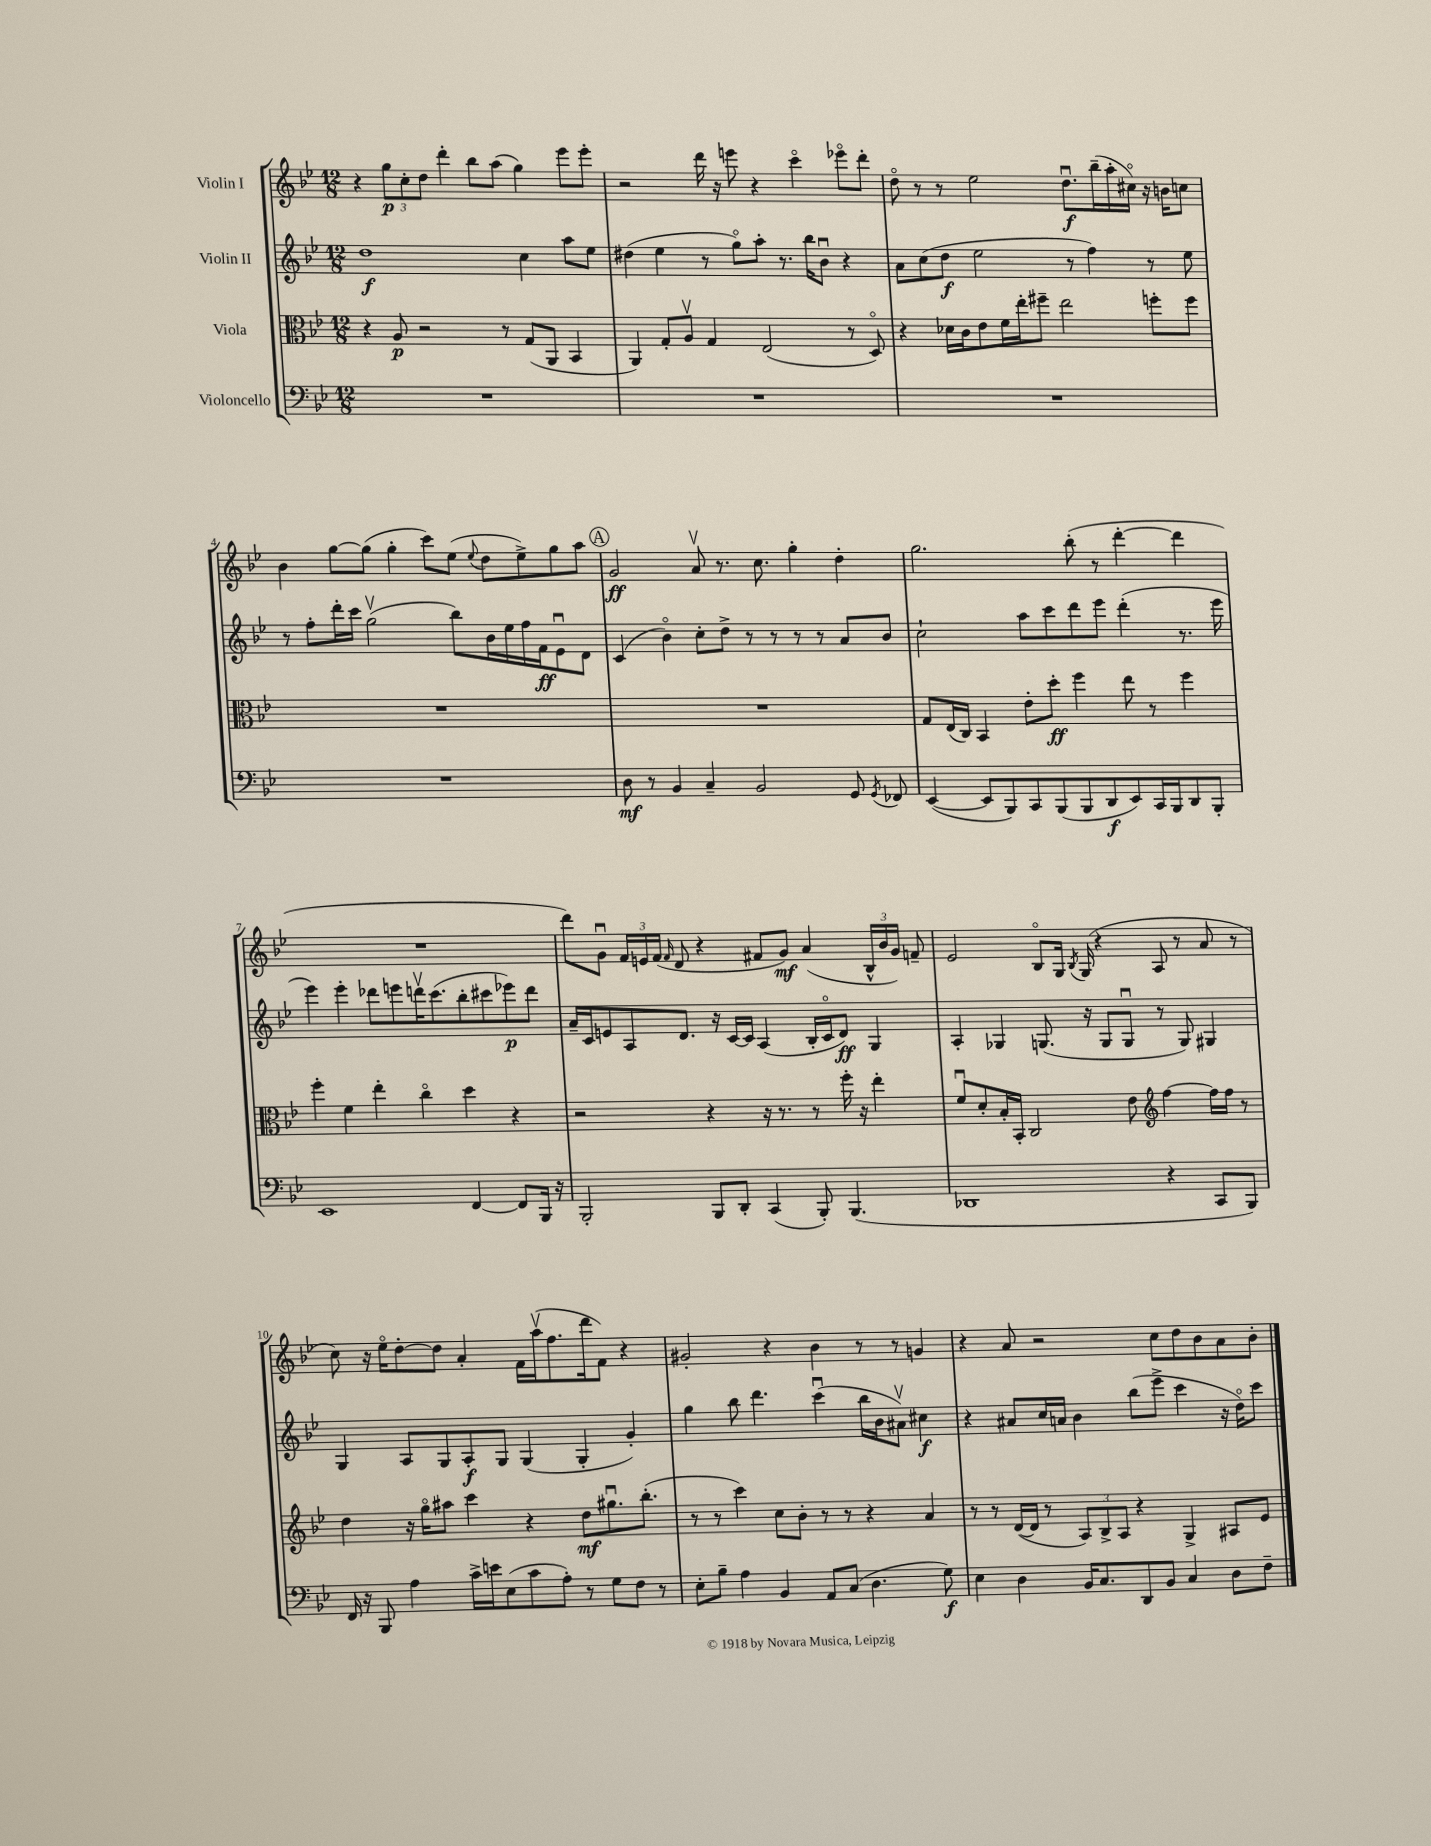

**kern	**dynam	**kern	**dynam	**kern	**dynam	**kern	**dynam
*part4	*part4	*part3	*part3	*part2	*part2	*part1	*part1
*staff4	*staff4	*staff3	*staff3	*staff2	*staff2	*staff1	*staff1
*I"Violoncello	*	*I"Viola	*	*I"Violin II	*	*I"Violin I	*
*clefF4	*	*clefC3	*	*clefG2	*	*clefG2	*
*k[b-e-]	*	*k[b-e-]	*	*k[b-e-]	*	*k[b-e-]	*
*M12/8	*	*M12/8	*	*M12/8	*	*M12/8	*
=1	=1	=1	=1	=1	=1	=1	=1
1.r	.	4r	.	1dd	f	4r	.
.	.	8A/	p	.	.	12gg\L	p
.	.	.	.	.	.	12cc'\	.
.	.	2r	.	.	.	.	.
.	.	.	.	.	.	12dd\J	.
.	.	.	.	.	.	4ddd'\	.
.	.	.	.	.	.	8bb-\L	.
.	.	8r	.	.	.	(8aa\J	.
.	.	(8G/L	.	4cc\	.	4gg\)	.
.	.	8AA/J	.	.	.	.	.
.	.	4BB-/	.	8aa\L	.	8eee-\L	.
.	.	.	.	8ee-\J	.	8eee-'\J	.
=2	=2	=2	=2	=2	=2	=2	=2
1.r	.	4AA/)	.	(4dd#X\	.	2r	.
.	.	8G'/L	.	4ee-\	.	.	.
.	.	8Av/J	.	.	.	.	.
.	.	4G/	.	8r	.	16ddd\	.
.	.	.	.	.	.	16r	.
.	.	.	.	8gg\L)	.	8eeen\	.
.	.	(2E-/	.	8aa'\J	.	4r	.
.	.	.	.	8.r	.	.	.
.	.	.	.	.	.	4ccc\	.
.	.	.	.	16bb-\KL	.	.	.
.	.	.	.	8b-u\J	.	.	.
.	.	8r	.	4r	.	8eee-X\L	.
.	.	8D/)	.	.	.	8ddd'\J	.
=3	=3	=3	=3	=3	=3	=3	=3
1.r	.	4r	.	8a\L	.	8dd\	.
.	.	.	.	(8cc\	.	8r	.
.	.	16d-X\LL	.	8dd\J	f	8r	.
.	.	16c\J	.	.	.	.	.
.	.	8e-\	.	2ee-\	.	2ee-\	.
.	.	16f\L	.	.	.	.	.
.	.	16ee-'\J	.	.	.	.	.
.	.	8ff#X~\J	.	.	.	.	.
.	.	2ee-\	.	.	.	.	.
.	.	.	.	8r	.	8.ddu\L	f
.	.	.	.	4ff\)	.	.	.
.	.	.	.	.	.	(16bb-~\L	.
.	.	.	.	.	.	16aa'\	.
.	.	.	.	.	.	16cc#X\JJ)	.
.	.	8ffn'\L	.	8r	.	16r	.
.	.	.	.	.	.	16bn\KL	.
.	.	8ff\J	.	8ee-\	.	8ccn\J	.
!!LO:LB:g=z
=4	=4	=4	=4	=4	=4	=4	=4
1.r	.	1.r	.	8r	.	4b-\	.
.	.	.	.	8ff'\L	.	.	.
.	.	.	.	16ddd'\L	.	[8gg\L	.
.	.	.	.	16ccc\JJ	.	.	.
.	.	.	.	(2ggv\	.	(8gg\J]	.
.	.	.	.	.	.	4gg'\	.
.	.	.	.	.	.	8ccc\L)	.
.	.	.	.	8bb-\L)	.	(8ee-\J	.
.	.	.	.	.	.	8qqee-/	.
.	.	.	.	16b-\L	.	8dd\L	.
.	.	.	.	16ee-\	.	.	.
.	.	.	.	16ff\	.	8ee-^\)	.
.	.	.	.	16f\J	ff	.	.
.	.	.	.	8e-u\	.	8gg\	.
.	.	.	.	8d\J	.	8aa\J	.
!!LO:REH:place=s1:t=A
=5	=5	=5	=5	=5	=5	=5	=5
8D\	mf	1.r	.	(4c/	.	2g/	ff
8r	.	.	.	.	.	.	.
4BB-/	.	.	.	4b-\)	.	.	.
4C~/	.	.	.	8cc'\L	.	8av/	.
.	.	.	.	8dd^\J	.	8.r	.
2BB-/	.	.	.	8r	.	.	.
.	.	.	.	.	.	8.cc\	.
.	.	.	.	8r	.	.	.
.	.	.	.	8r	.	4gg'\	.
.	.	.	.	8r	.	.	.
8GG/	.	.	.	8a/L	.	4dd'\	.
8qGG/	.	.	.	.	.	.	.
8FF-X/	.	.	.	8b-/J	.	.	.
=6	=6	=6	=6	=6	=6	=6	=6
([4EE-/	.	8G/L	.	2cc`\	.	2.gg\	.
.	.	(16E-/L	.	.	.	.	.
.	.	16C/JJ)	.	.	.	.	.
8EE-/L]	.	4BB-/	.	.	.	.	.
8BBB-/)	.	.	.	.	.	.	.
8CC/	.	8e-'\L	.	8aa\L	.	.	.
(8BBB-/	.	8dd'\J	ff	8ccc\	.	.	.
8BBB-/	.	4ff\	.	8ddd\	.	(8bb-'\	.
8DD/	f	.	.	8eee-\J	.	8r	.
8EE-/)	.	8ee-\	.	(4ddd'\	.	[4ddd'\	.
16CC/L	.	8r	.	.	.	.	.
16BBB-/J	.	.	.	.	.	.	.
8DD/	.	4ff\	.	8.r	.	4ddd\]	.
8BBB-'/J	.	.	.	.	.	.	.
.	.	.	.	16eee-\	.	.	.
!!LO:LB:g=z
=7	=7	=7	=7	=7	=7	=7	=7
1EE-	.	4ff'\	.	4eee-\)	.	1.r	.
.	.	4f\	.	4eee-'\	.	.	.
.	.	4ee-'\	.	8ddd-X\L	.	.	.
.	.	.	.	8eeen\	.	.	.
.	.	4cc\	.	16dddnv\K	.	.	.
.	.	.	.	(8.ccc\	.	.	.
[4FF/	.	4dd\	.	8bb-'\	.	.	.
.	.	.	.	8ccc#X\	.	.	.
8FF/L]	.	4r	.	8eee-X\)	p	.	.
16BBB-/Jk	.	.	.	8ddd\J	.	.	.
16r	.	.	.	.	.	.	.
=8	=8	=8	=8	=8	=8	=8	=8
2BBB-'/	.	2r	.	16a~/LL	.	8ddd\L)	.
.	.	.	.	16c/J	.	.	.
.	.	.	.	8en/	.	8gu\J	.
.	.	.	.	8A/	.	24f/LL	.
.	.	.	.	.	.	24en/	.
.	.	.	.	.	.	(24f/JJ	.
.	.	.	.	.	.	16qqf/	.
.	.	.	.	8.d/J	.	8d/	.
8BBB-/L	.	4r	.	.	.	4r	.
.	.	.	.	16r	.	.	.
8DD'/J	.	.	.	[16c/LL	.	.	.
.	.	.	.	16c/JJ]	.	.	.
(4CC/	.	16r	.	(4A/	.	8f#X/L	.
.	.	8.r	.	.	.	.	.
.	.	.	.	.	.	8g/J)	mf
8BBB-'/)	.	8r	.	16B-'/LL	.	(4a/	.
.	.	.	.	16c/J	.	.	.
(4.BBB-/	.	16ff'\	.	8d/J)	ff	.	.
.	.	16r	.	.	.	.	.
.	.	4ee-'\	.	4G/	.	24B-^^/LL	.
.	.	.	.	.	.	24b-/	.
.	.	.	.	.	.	24g/JJ)	.
.	.	.	.	.	.	8fn~/	.
=9	=9	=9	=9	=9	=9	=9	=9
1DD-X	.	8fu/L	.	4A'/	.	2e-/	.
.	.	8d'/	.	.	.	.	.
.	.	16B-'/L	.	4G-X/	.	.	.
.	.	16BB-'/JJ	.	.	.	.	.
.	.	2C/	.	.	.	.	.
.	.	.	.	(8.Gn/	.	8B-/L	.
.	.	.	.	.	.	16G/Jk	.
.	.	.	.	.	.	8qB-/	.
.	.	.	.	16r	.	(16G/	.
.	.	.	.	8G/L	.	4r	.
.	.	8e-\	.	8Gu/J	.	.	.
*	*	*clefG2	*	*	*	*	*
4r	.	[4ff\	.	8r	.	8A/	.
.	.	.	.	8G/)	.	8r	.
8CC/L	.	16ff\LL]	.	4G#X/	.	8a/	.
.	.	16ff\JJ	.	.	.	.	.
8BBB-/J)	.	8r	.	.	.	8r	.
!!LO:LB:g=z
=10	=10	=10	=10	=10	=10	=10	=10
16FF/	.	4dd\	.	4G/	.	8cc\)	.
16r	.	.	.	.	.	.	.
8BBB-/	.	.	.	.	.	16r	.
.	.	.	.	.	.	16ee-\KL	.
4A\	.	16r	.	8A/L	.	[8dd'\	.
.	.	16gg\KL	.	.	.	.	.
.	.	8aa#X\J	.	8G/	.	8dd\J]	.
16c^\LL	.	4ccc\	.	8A'/	f	4a'/	.
16en\J	.	.	.	.	.	.	.
(8E-\	.	.	.	8G/J	.	.	.
8c\	.	4r	.	(4G/	.	16f\LL	.
.	.	.	.	.	.	(16aav\J	.
8A'\J)	.	.	.	.	.	8.ff\	.
8r	.	8dd\L	mf	4G'/	.	.	.
.	.	.	.	.	.	16ddd\k	.
8G\L	.	8.gg#Xu\	.	.	.	8f\J)	.
8F\J	.	.	.	4g'/)	.	4r	.
.	.	(8.bb-'\J	.	.	.	.	.
8r	.	.	.	.	.	.	.
=11	=11	=11	=11	=11	=11	=11	=11
8E-'\L	.	8r	.	4gg\	.	2g#X'/	.
8B-~\J	.	8r	.	.	.	.	.
4A\	.	4ccc\)	.	8bb-\	.	.	.
.	.	.	.	4.ddd\	.	.	.
4BB-/	.	8cc\L	.	.	.	4r	.
.	.	8b-'\J	.	.	.	.	.
8AA/L	.	8r	.	(4cccu\	.	4b-\	.
(8C/J	.	8r	.	.	.	.	.
4.D\	.	4r	.	16bb-\LL	.	8r	.
.	.	.	.	16b-\J	.	.	.
.	.	.	.	8a#Xv\J)	.	8r	.
.	.	4a/	.	4cc#X\	f	4gn/	.
8G\)	f	.	.	.	.	.	.
=12	=12	=12	=12	=12	=12	=12	=12
4E-\	.	8r	.	4r	.	4r	.
.	.	8r	.	.	.	.	.
4D\	.	([16d/LL	.	8a#X/L	.	8a/	.
.	.	16d/JJ]	.	.	.	.	.
.	.	8r	.	16cc/L	.	2r	.
.	.	.	.	16an/JJ	.	.	.
16BB-/KL	.	12A/L)	.	4b-\	.	.	.
8.C/	.	.	.	.	.	.	.
.	.	12B-^/	.	.	.	.	.
.	.	12A/J	.	.	.	.	.
8DD/	.	4r	.	(8bb-\L	.	.	.
8BB-/J	.	.	.	8eee-^\J	.	8cc\L	.
4C/	.	4G^/	.	4ccc\	.	8dd\	.
.	.	.	.	.	.	8b-\	.
8D\L	.	8A#X/L	.	16r	.	8a\	.
.	.	.	.	16dd\KL)	.	.	.
8F~\J	.	8e-/J	.	8ccc\J	.	8b-'\J	.
==	==	==	==	==	==	==	==
*-	*-	*-	*-	*-	*-	*-	*-
